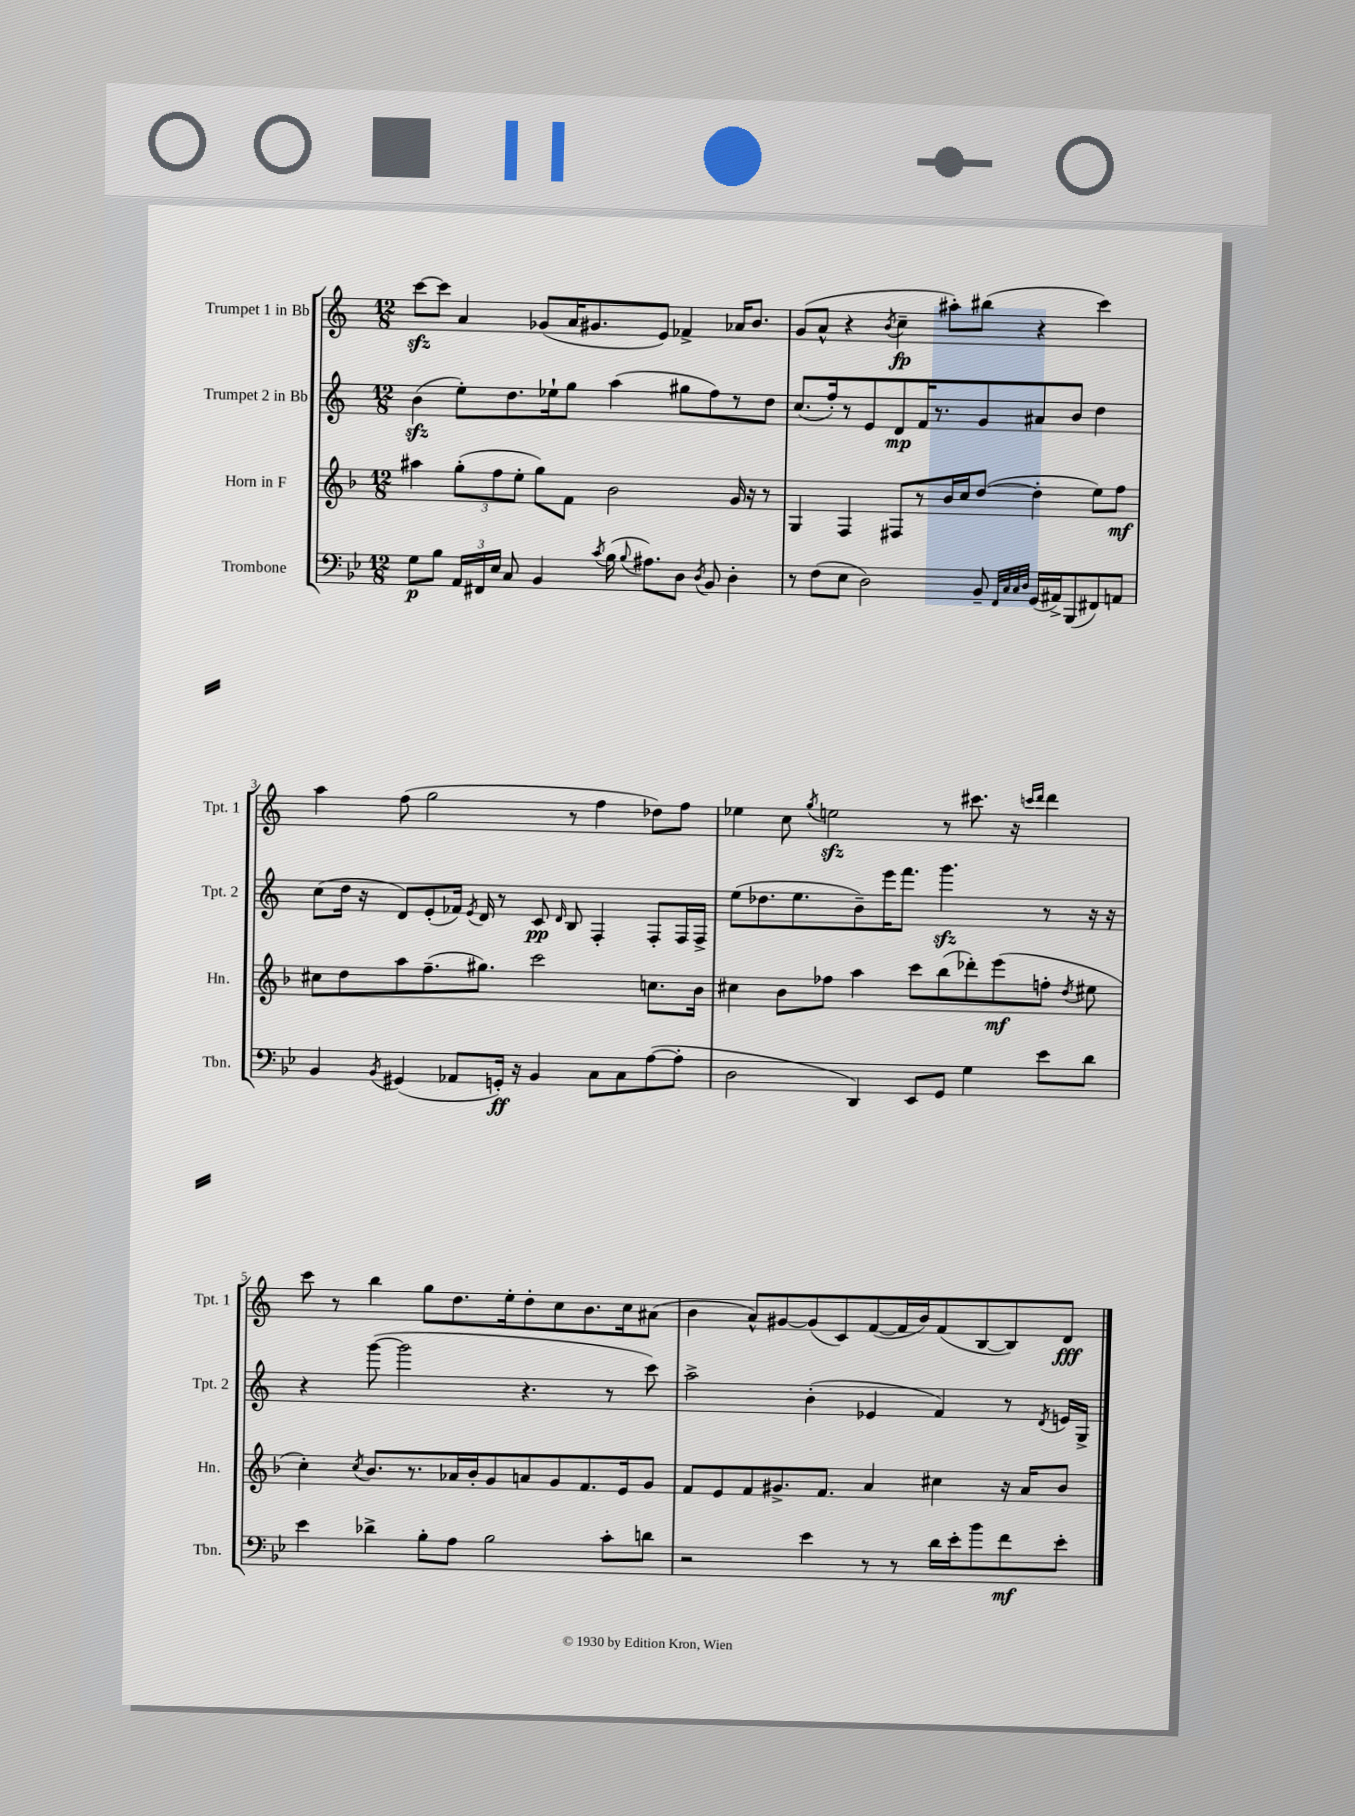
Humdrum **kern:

**kern	**kern	**kern	**kern
*staff4	*staff3	*staff2	*staff1
*clefF4	*clefG2	*clefG2	*clefG2
*k[b-e-]	*k[b-]	*k[]	*k[]
*M12/8	*M12/8	*M12/8	*M12/8
8G	4aa#	(4b	[8ccc
8B-	.	.	8ccc]
24AA	(12gg'	8ee')	4a
24FF#	.	.	.
24E-	12ff	.	.
8C	.	8.dd	.
.	12ee'	.	.
4BB-	8gg)	.	(8g-
.	.	16ee-`	.
.	8f	8gg	16a
.	.	.	8.g#
8qc	.	.	.
(16B-	2b-	(4aa	.
8qqB-	.	.	.
8.A#)	.	.	.
.	.	.	8e)
8D	.	8gg#	4f-^
8qD	.	.	.
8BB-	.	8ff)	.
4D'	16g	8r	16a-
.	16r	.	8.b
.	8r	8dd	.
=	=	=	=
8r	4G	(8.cc	(8g
(8F	.	.	8a^^
.	.	16ff')	.
8E-	4F	8r	4r
2D)	.	8e	.
.	.	.	8qb
.	8F#	8d	4cc~
.	8r	16f	.
.	.	8.r	.
.	16b-	.	8aa#')
.	16cc	.	.
8BB-~	([8dd	8g	(8bb#
32qqFF	.	.	.
32qqC	.	.	.
32qqC	.	.	.
32qqD	.	.	.
(16GG	4dd']	8a#	4r
16AA#^)	.	.	.
(8BBB-	.	8b	.
8FF#)	8ee)	4dd	4ccc)
8AA	8ff	.	.
=	=	=	=
4BB-	8cc#	(8cc	4aa
.	8dd	16dd	.
.	.	16r	.
8qBB-	.	.	.
(4GG#	8aa	8d)	(8ff
.	(8.ff~	(8e'	2gg
8AA-	.	16f-)	.
.	.	8qe	.
.	8.gg#)	16d	.
16GG')	.	8r	.
16r	.	.	.
4BB-	2ccc	8c	.
.	.	16qqd	.
.	.	8B	8r
8C	.	4F'	4ff
8C	.	.	.
([8A	8.cc	8F'	8dd-)
8A']	.	16F	8ff
.	16b-	16F^	.
=	=	=	=
2D	4cc#	(8ee	4ee-
.	.	8.dd-	.
.	8b-	.	8cc
.	.	8.ee	.
.	.	.	8qgg
.	8ff-	.	2ee
4DD)	4aa	8b~)	.
.	.	16eee	.
.	.	8.fff	.
8EE-	8ccc	.	.
8GG	(8bb-	4.ggg	8r
4G	8ddd-')	.	8.ccc#
.	(8eee	.	.
.	.	.	16r
.	.	.	16qqccc
.	.	.	16qqddd
8e-	8ff'	8r	4ddd
.	8qdd	.	.
8d	8ee#	16r	.
.	.	16r	.
=	=	=	=
4e-	4cc')	4r	8ccc
.	.	.	8r
.	8qcc	.	.
4d-^	8.b-	([8ggg	4bb
.	.	2ggg]	.
.	8.r	.	.
8B-'	.	.	8gg
8A	16a-	.	8.dd
.	16b-'	.	.
2B-	8g	.	.
.	.	.	16ee'
.	8a	4.r	8dd'
.	8g	.	8cc
.	8.f	.	8.b
8c'	.	8r	.
.	16e	.	16cc
8d	8g	8ccc)	(8a#
=	=	=	=
2r	8f	2aa^	4b
.	8e	.	.
.	8f	.	8a^^)
.	8.g#^	.	[8g#
4e-	.	(4b'	(8g#]
.	8.f	.	.
.	.	.	8c)
8r	4a	4e-	([8f
8r	.	.	16f]
.	.	.	16b)
16d	4cc#	4f)	(8f
16e-'	.	.	.
8b-	.	.	[8B
8f	16r	8r	8B])
.	16a	.	.
.	.	8qd	.
8e-'	8b-	16e	8d
.	.	16G^	.
==	==	==	==
*-	*-	*-	*-
